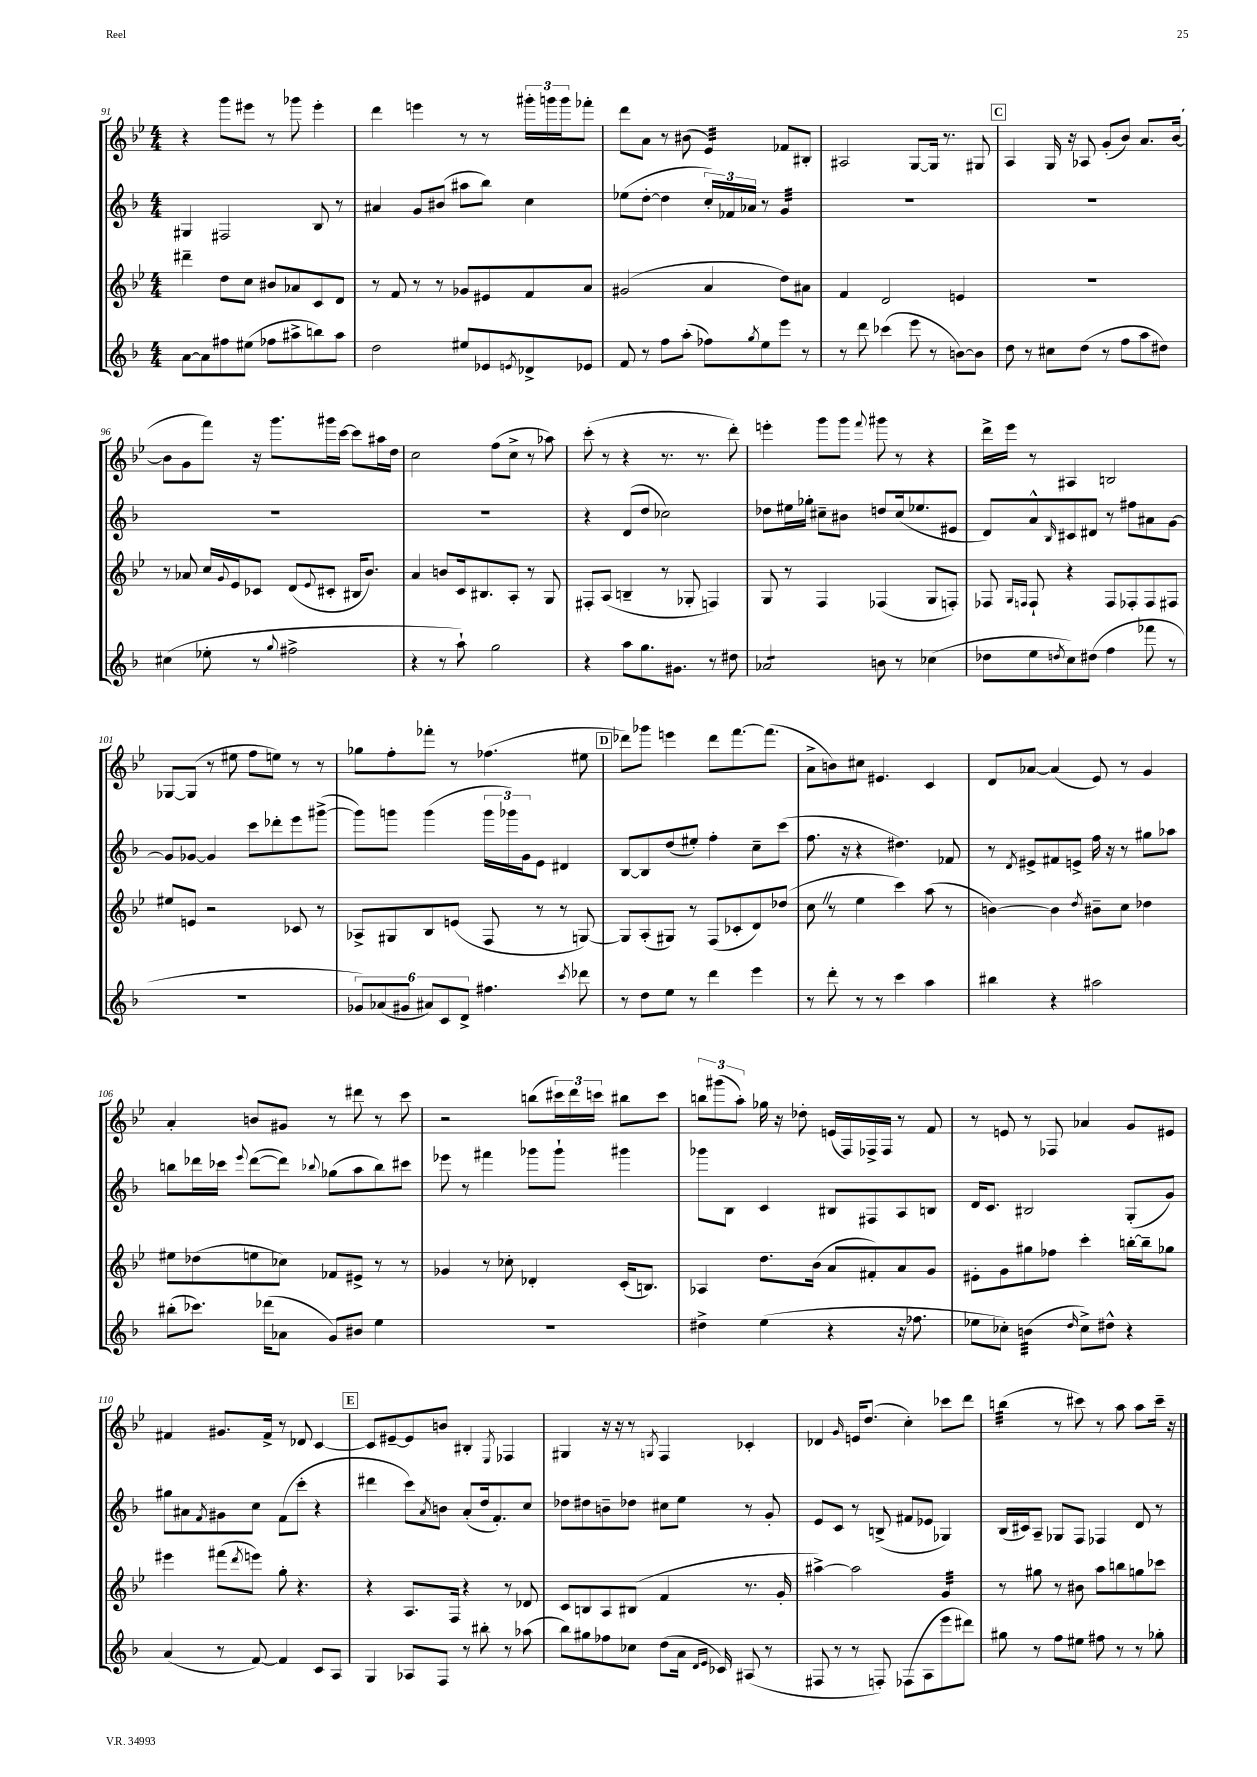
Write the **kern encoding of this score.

**kern	**kern	**kern	**kern
*staff4	*staff3	*staff2	*staff1
*clefG2	*clefG2	*clefG2	*clefG2
*k[b-]	*k[b-e-]	*k[b-]	*k[b-e-]
*M4/4	*M4/4	*M4/4	*M4/4
[8a	4ddd#~	4G#	4r
8a]	.	.	.
8ff#	8dd	2F#	8ggg
(8ee#	8cc	.	8eee#
8ff-	8b#	.	8r
8aa#^	8a-	.	8ggg-
8bb)	8c	8B-	4eee#'
8aa#	8d	8r	.
=	=	=	=
2dd	8r	4a#	4ddd
.	8f	.	.
.	8r	8g	4eee
.	8r	(8b#	.
8ee#	8g-	8aa#	8r
8e-	8e#	8bb-)	8r
8qe	.	.	.
8d-^	8f	4cc	24ggg#'
.	.	.	24ggg
.	.	.	24ggg
8e-	8a	.	8fff-'
=	=	=	=
8f	(2g#	(8ee-	8ddd
8r	.	[8dd'	8a
8ff	.	4dd]	8r
(8aa'	.	.	(8b#
8ff-)	4a	24cc')	4e-)
.	.	24f-	.
.	.	24a-	.
8qgg	.	.	.
8ee	.	8r	.
8eee	8dd)	4g	8f-
8r	8a#	.	8B#'
=	=	=	=
8r	4f	1r	2A#
8ddd	.	.	.
(4ccc-	2d	.	.
8eee	.	.	[8G
8r	.	.	16G]
.	.	.	8.r
[8b)	4e	.	.
8b]	.	.	8G#
=	=	=	=
8dd	1r	1r	4A
8r	.	.	.
8cc#	.	.	16G
.	.	.	16r
(8dd	.	.	8A-
8r	.	.	(8g'
8ff	.	.	8b-)
8aa	.	.	8.a
8dd#)	.	.	.
.	.	.	([16b-
=	=	=	=
(4cc#	8r	1r	8b-]
.	8a-	.	8g
8ee-'	16cc	.	8fff)
.	8qqg	.	.
.	16e-	.	.
8r	8c-	.	16r
.	.	.	8.ggg
8qqgg	.	.	.
2ff#^	(8d	.	.
.	8qqe-	.	.
.	8c#'	.	16ggg#
.	.	.	[16ccc
.	16B#	.	8ccc]
.	8.b-)	.	.
.	.	.	16aa#
.	.	.	16dd
=	=	=	=
4r	4a	1r	2cc
8r	8b	.	.
8aa`)	16c	.	.
.	8.B#	.	.
2gg	.	.	(8ff
.	8A'	.	8cc^
.	8r	.	8r
.	8G	.	8aa-)
=	=	=	=
4r	8F#'	4r	(8ccc'
.	(8A	.	8r
8aa	4B~	(8d	4r
8.gg	.	8dd	.
.	8r	2cc-)	8.r
8.g#	.	.	.
.	8G-'	.	.
.	.	.	8.r
8r	4F)	.	.
8dd#	.	.	8ddd')
=	=	=	=
2a-	8G	8dd-	4eee'
.	8r	16ee#	.
.	.	16gg-'	.
.	4F	8cc#~	8ggg
.	.	8b#	8ggg
.	.	.	8qqfff
8b	(4F-	8dd	8ggg#
8r	.	(16cc#	8r
.	.	8.ee-	.
(4cc-	8G	.	4r
.	8F')	8e#	.
=	=	=	=
8dd-	8F-	8d)	16ddd^
.	.	.	16eee-
.	16qqG	.	.
.	16qqF	.	.
8ee	8F`	8a^^	8r
8qdd	.	16qqB-	.
8cc)	4r	8c#	4A#
(8dd#	.	8d#	.
4ff	8F	8r	2B
.	8F-'	8ff#	.
8fff-	8F-	8a#	.
8r	8F#	[8g	.
=	=	=	=
1r	8ee#	8g]	[8G-
.	8e	[8g-	(8G-]
.	2r	4g-]	8r
.	.	.	8ee#
.	.	8ccc	8ff
.	.	8ddd-'	8ee)
.	8c-	8eee	8r
.	8r	([8ggg#^	8r
=	=	=	=
12g-)	8A-^	8ggg#])	8gg-
(12a-	.	.	.
.	8G#	8ggg	8ff'
12g#	.	.	.
12a#)	8B-	(4ggg	8fff-'
12c	.	.	.
.	(8e	.	8r
12d^	.	.	.
4.ff#	8F	24ggg	(4.ff-
.	.	24ggg-)	.
.	.	24g	.
.	8r	8e	.
.	8r	4d#	.
8qccc	.	.	.
8ddd-	[8G)	.	8ee#
=	=	=	=
8r	8G]	[8B-	8ddd-)
8dd	(8A'	8B-]	8ggg-
8ee	8G#)	(8dd	4eee
8r	8r	8ee#')	.
4ddd	(8F	4ff'	8ddd-
.	8c-'	.	[8.fff
4eee	8d)	8cc~	.
.	.	.	(8.fff]
.	(8dd-	(8ccc	.
=	=	=	=
8r	8cc	8.ff	8a^
8ddd'	8r	.	8b)
.	.	16r	.
8r	4ee-	4r	8cc#
8r	.	.	4.e#
4ccc	4ccc)	4.dd#)	.
4aa	(8aa	.	4c
.	8r	8f-	.
=	=	=	=
4bb#	[4b)	8r	8d
.	.	8qd	.
.	.	8e#^	[8a-
4r	4b]	8f#	(4a-]
.	.	8e^	.
.	8qdd	.	.
2aa#	8b#~	16ff	8e-)
.	.	16r	.
.	8cc	8r	8r
.	4dd-	8gg#	4g
.	.	8aa-	.
=	=	=	=
(8bb#'	8ee#	8bb	4a'
8.ccc-)	(8dd-	16ddd-	.
.	.	16ccc-	.
.	.	8qqeee	.
.	8ee	([8ddd-	8b
(16ddd-	.	.	.
8a-	8cc-)	8ddd-])	8g#
.	.	8qqbb-	.
8g)	8f-	(8gg-	8r
8b#	8e#^	8aa	8ddd#
4ee	8r	8bb-)	8r
.	8r	8ccc#	8ccc
=	=	=	=
1r	4g-	8eee-	2r
.	.	8r	.
.	8r	4fff#	.
.	8cc-'	.	.
.	4d-'	8ggg-	(8bb
.	.	8ggg-`	24ccc#)
.	.	.	24ddd
.	.	.	24ccc
.	(16c'	4ggg#	8bb#
.	8.B)	.	.
.	.	.	8ccc
=	=	=	=
4dd#^	4A-	8ggg-	12bb
.	.	.	(12ggg#
.	.	8B-	.
.	.	.	12aa')
(4ee	8.dd	4c	16gg-
.	.	.	16r
.	.	.	8dd-'
.	(16b-	.	.
4r	8a	8B#	(16e
.	.	.	16F)
.	8f#')	8F#	16F-^
.	.	.	16F-
16r	8a	8A	8r
8.ff-	.	.	.
.	8g	8B	8f
=	=	=	=
8ee-	8e#'	16d	8r
.	.	8.c	.
8cc-')	8g	.	8e
(4b	8gg#	2B#	8r
.	8ff-	.	8F-
16qqdd	.	.	.
8cc-^)	4ccc'	.	4a-
8dd#^^	.	.	.
4r	[16bb'	(8G'	8g
.	16bb~]	.	.
.	8gg-	8g)	8e#
=	=	=	=
(4a	4eee#	8gg#	4f#
.	.	8a#	.
.	.	8qf	.
8r	(8fff#	8g#	8.g#
.	8qddd	.	.
[8f)	8eee)	8cc	.
.	.	.	16f#^
4f]	8gg'	(8f	8r
.	4.r	8ccc'	8d-
8c	.	4r	[4c
8A	.	.	.
=	=	=	=
4G	4r	4ddd#	8c]
.	.	.	[8e#~
8A-	8.A	8ccc)	8e#]
.	.	8qa	.
8F	.	8b	8b
.	16F	.	.
8r	4r	(8a'	4B#'
8bb#'	.	16dd	.
.	.	8.f')	.
.	.	.	8qE-
8r	8r	.	4F-
(8aa-	8d-	8cc	.
=	=	=	=
8bb-)	8c	8dd-	4G#
8gg#	8B	8dd#	.
8ff-	8A	8b~	16r
.	.	.	16r
8cc-	(8B#	8dd-	8r
.	.	.	8qG
(8dd	4f	8cc#	4F
16a	.	8ee	.
16qqd	.	.	.
16qqe	.	.	.
16c-)	.	.	.
(8A#	8.r	8r	4c-'
8r	.	8g'	.
.	16g'	.	.
=	=	=	=
8F#	[4aa#^)	8e	4d-
8r	.	8c	.
.	.	.	16qqg
8r	2aa#]	8r	16e
.	.	.	(8.dd
8F')	.	(8B^	.
(8F-	.	8f#	4cc')
8A	.	8e-	.
8eee	4g	4G-)	8ccc-
8ddd#)	.	.	8ddd
=	=	=	=
8gg#	8r	(16B-	(4bb
.	.	16c#)	.
8r	8gg#	8A~	.
8ff	8r	8G-	8r
8ee#	8b#	8F	8ccc#)
8ff#	8aa	4F-	8r
8r	8bb	.	8aa
8r	8gg	8d	8aa
8gg-'	8ccc-	8r	16ccc#~
.	.	.	16r
==	==	==	==
*-	*-	*-	*-
